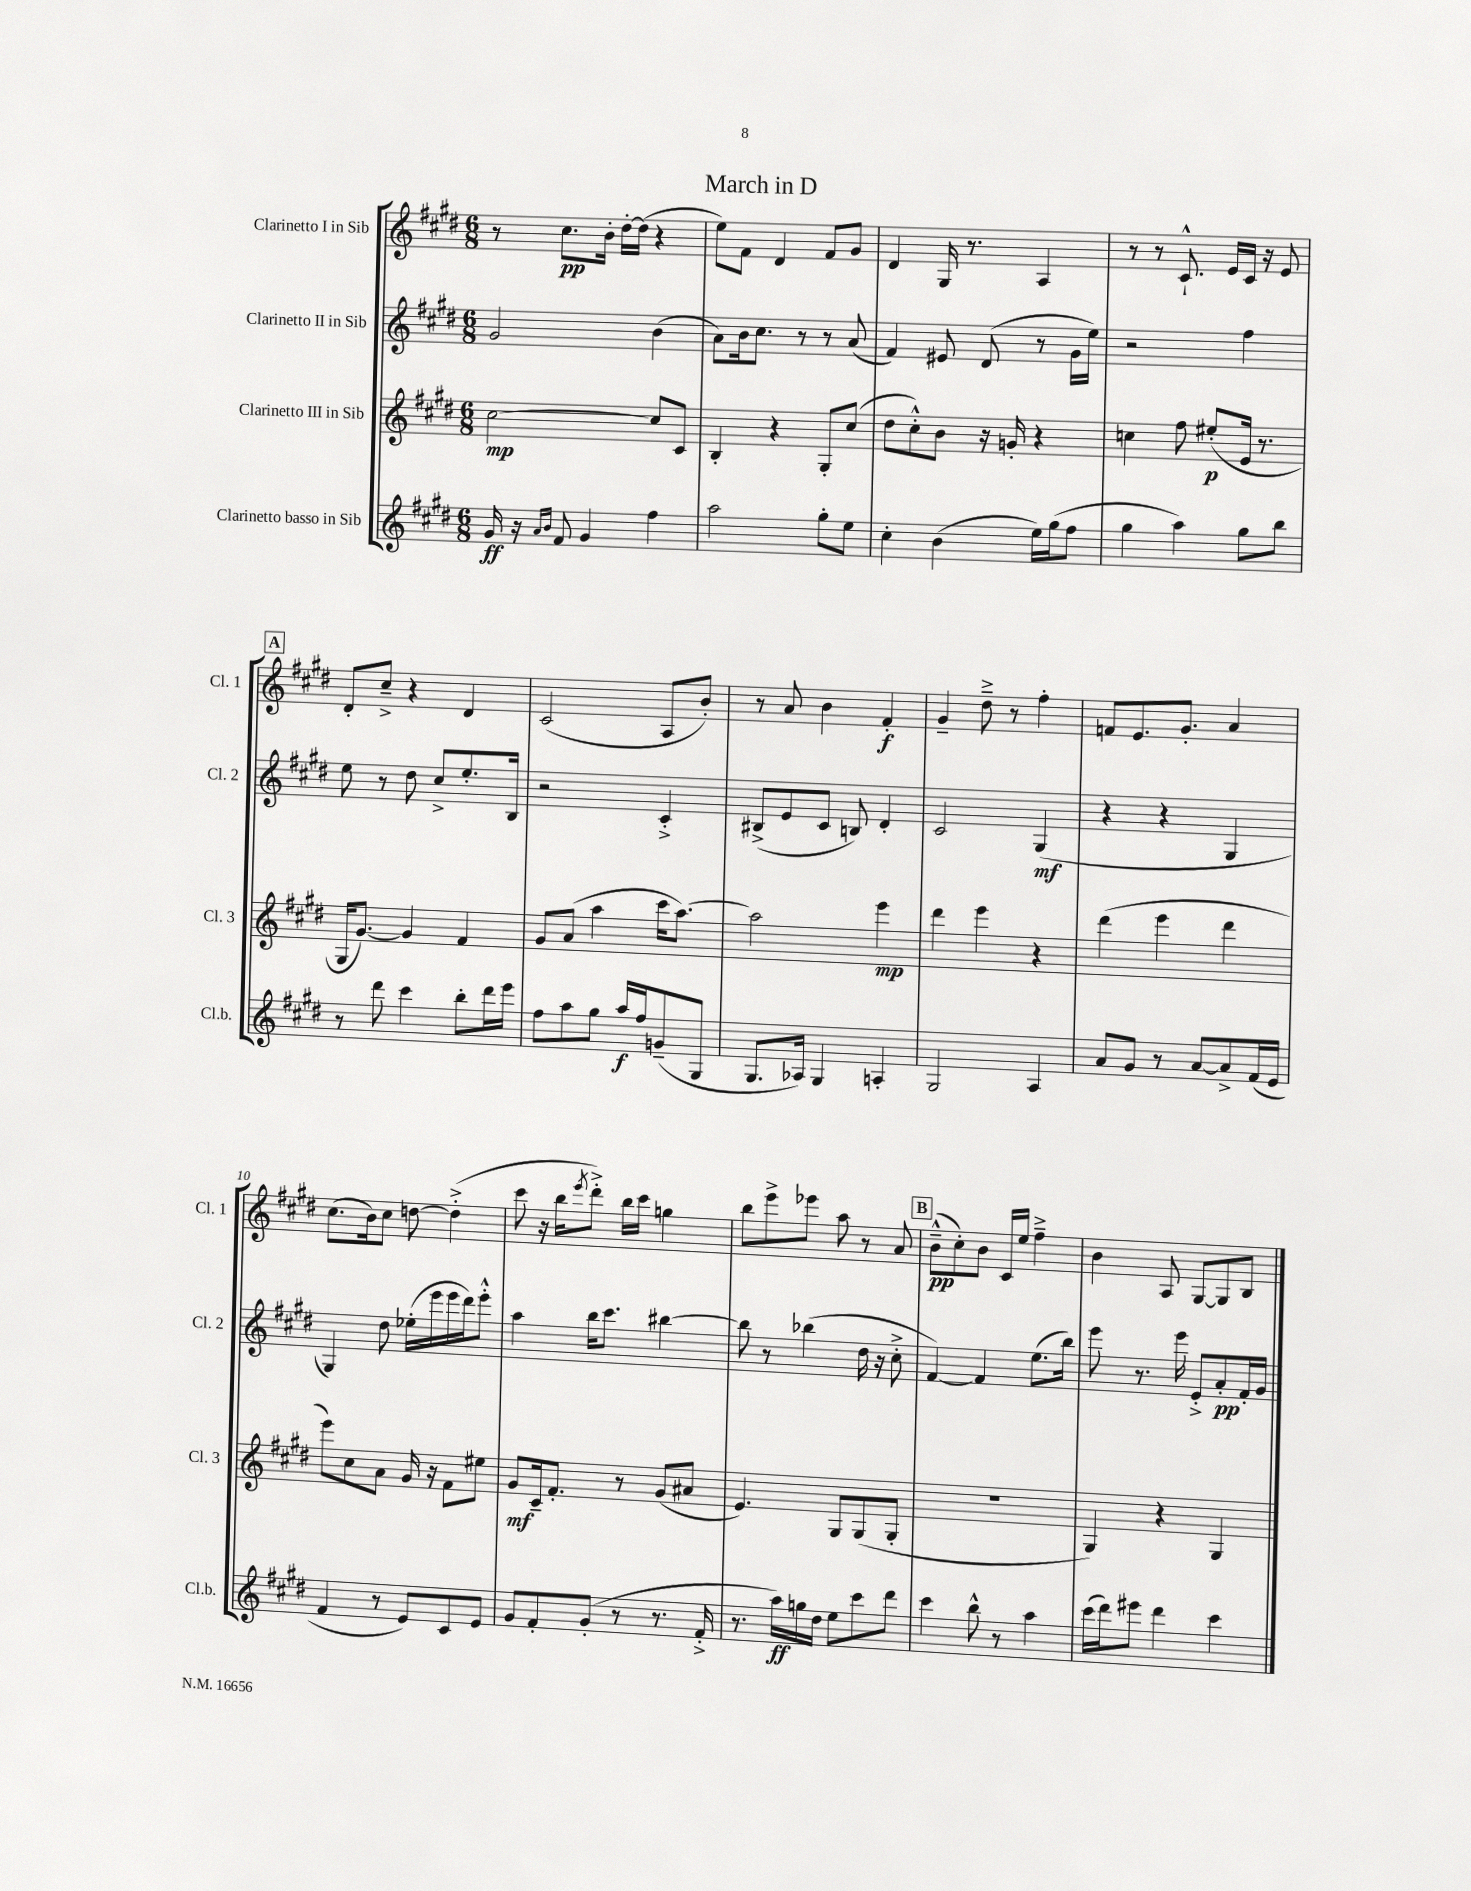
\header { title = "March in D" }
<<
\new StaffGroup <<
\new Staff = "s0" \with { instrumentName = "Clarinetto I in Sib" shortInstrumentName = "Cl. 1" } {
    \clef treble \key e \major \numericTimeSignature \time 6/8
    r8 cis''8.\pp b'16-. dis''16~-. dis''16( r4 |
    e''8) fis'8 dis'4 fis'8 gis'8 |
    dis'4 gis16 r8. a4 |
    r8 r8 cis'8.-!-^ e'16 cis'16 r16 e'8 |
    \mark \markup { \box "A" } dis'8-. cis''8---> r4 dis'4 |
    cis'2( a8 b'8-.) |
    r8 a'8 b'4 fis'4-.\f |
    gis'4-- dis''8---> r8 fis''4-. |
    f'8 e'8. gis'8.-. a'4 |
    cis''8.( b'16) cis''8 d''8~ d''4-.->( |
    cis'''8 r16 b''16 \acciaccatura { e'''8 } dis'''8-.->) b''16 cis'''16 g''4 |
    b''8 e'''8-> ees'''8 a''8 r8 a'8 |
    \mark \markup { \box "B" } b'8---^\pp( cis''8-.) b'8 cis'16 e''16 fis''4---> |
    b'4 a8 gis8~ gis8 b8 \bar "|." |
}
\new Staff = "s1" \with { instrumentName = "Clarinetto II in Sib" shortInstrumentName = "Cl. 2" } {
    \clef treble \key e \major \numericTimeSignature \time 6/8
    gis'2 b'4( |
    a'8) b'16 cis''8. r8 r8 a'8( |
    fis'4) eis'8 dis'8( r8 gis'16 e''16) |
    r2 fis''4 |
    \mark \markup { \box "A" } e''8 r8 dis''8 cis''8-> e''8.-. b16 |
    r2 cis'4-.-> |
    bis8->( e'8 cis'8 b8) dis'4-. |
    cis'2 gis4\mf( |
    r4 r4 gis4 |
    gis4) dis''8 ees''16-.( e'''16 e'''16 dis'''16) e'''8-.-^ |
    a''4 b''16 cis'''8. bis''4~ |
    bis''8 r8 bes''4( dis''16 r16 cis''8-.-> |
    \mark \markup { \box "B" } fis'4~) fis'4 e''8.( b''16) |
    e'''8 r8. e'''16 e'8-.-> a'8-.\pp fis'16-. gis'16 \bar "|." |
}
\new Staff = "s2" \with { instrumentName = "Clarinetto III in Sib" shortInstrumentName = "Cl. 3" } {
    \clef treble \key e \major \numericTimeSignature \time 6/8
    cis''2~\mp cis''8 cis'8 |
    b4-. r4 gis8-. cis''8( |
    dis''8 cis''8-.-^) b'8 r16 g'16-. r4 |
    c''4 fis''8 eis''8-.\p( e'16 r8. |
    \mark \markup { \box "A" } gis16 gis'8.~) gis'4 fis'4 |
    gis'8 a'8( a''4 cis'''16 a''8.~) |
    a''2 e'''4\mp |
    dis'''4 e'''4 r4 |
    dis'''4( e'''4 dis'''4 |
    e'''8) cis''8 a'8 gis'16 r16 fis'8 eis''8 |
    gis'8\mf cis'16-- fis'8.-. r8 gis'8( ais'8 |
    e'4.) gis8 gis8( gis8-. |
    \mark \markup { \box "B" } R2. |
    gis4) r4 gis4 \bar "|." |
}
\new Staff = "s3" \with { instrumentName = "Clarinetto basso in Sib" shortInstrumentName = "Cl.b." } {
    \clef treble \key e \major \numericTimeSignature \time 6/8
    gis'16\ff r16 \grace { a'16 b'16 } fis'8 gis'4 fis''4 |
    a''2 gis''8-. e''8 |
    cis''4-. b'4( e''16) gis''16( fis''8 |
    gis''4 a''4) gis''8 b''8 |
    \mark \markup { \box "A" } r8 dis'''8 cis'''4 b''8-. dis'''16 e'''16 |
    fis''8 a''8 gis''8 a''16\f fis''16 g'8--( gis8 |
    gis8. aes16) gis4 a4-. |
    gis2 a4 |
    a'8 gis'8 r8 a'8~ a'8-> fis'16( e'16 |
    fis'4 r8 e'8) cis'8 e'8 |
    gis'8 fis'8-. gis'8-.( r8 r8. fis'16-.-> |
    r8. a''16\ff) g''16 dis''16 e''8 cis'''8 dis'''8 |
    \mark \markup { \box "B" } cis'''4 b''8-^ r8 a''4 |
    cis'''16( dis'''16) eis'''8 dis'''4 cis'''4 \bar "|." |
}
>>
>>
